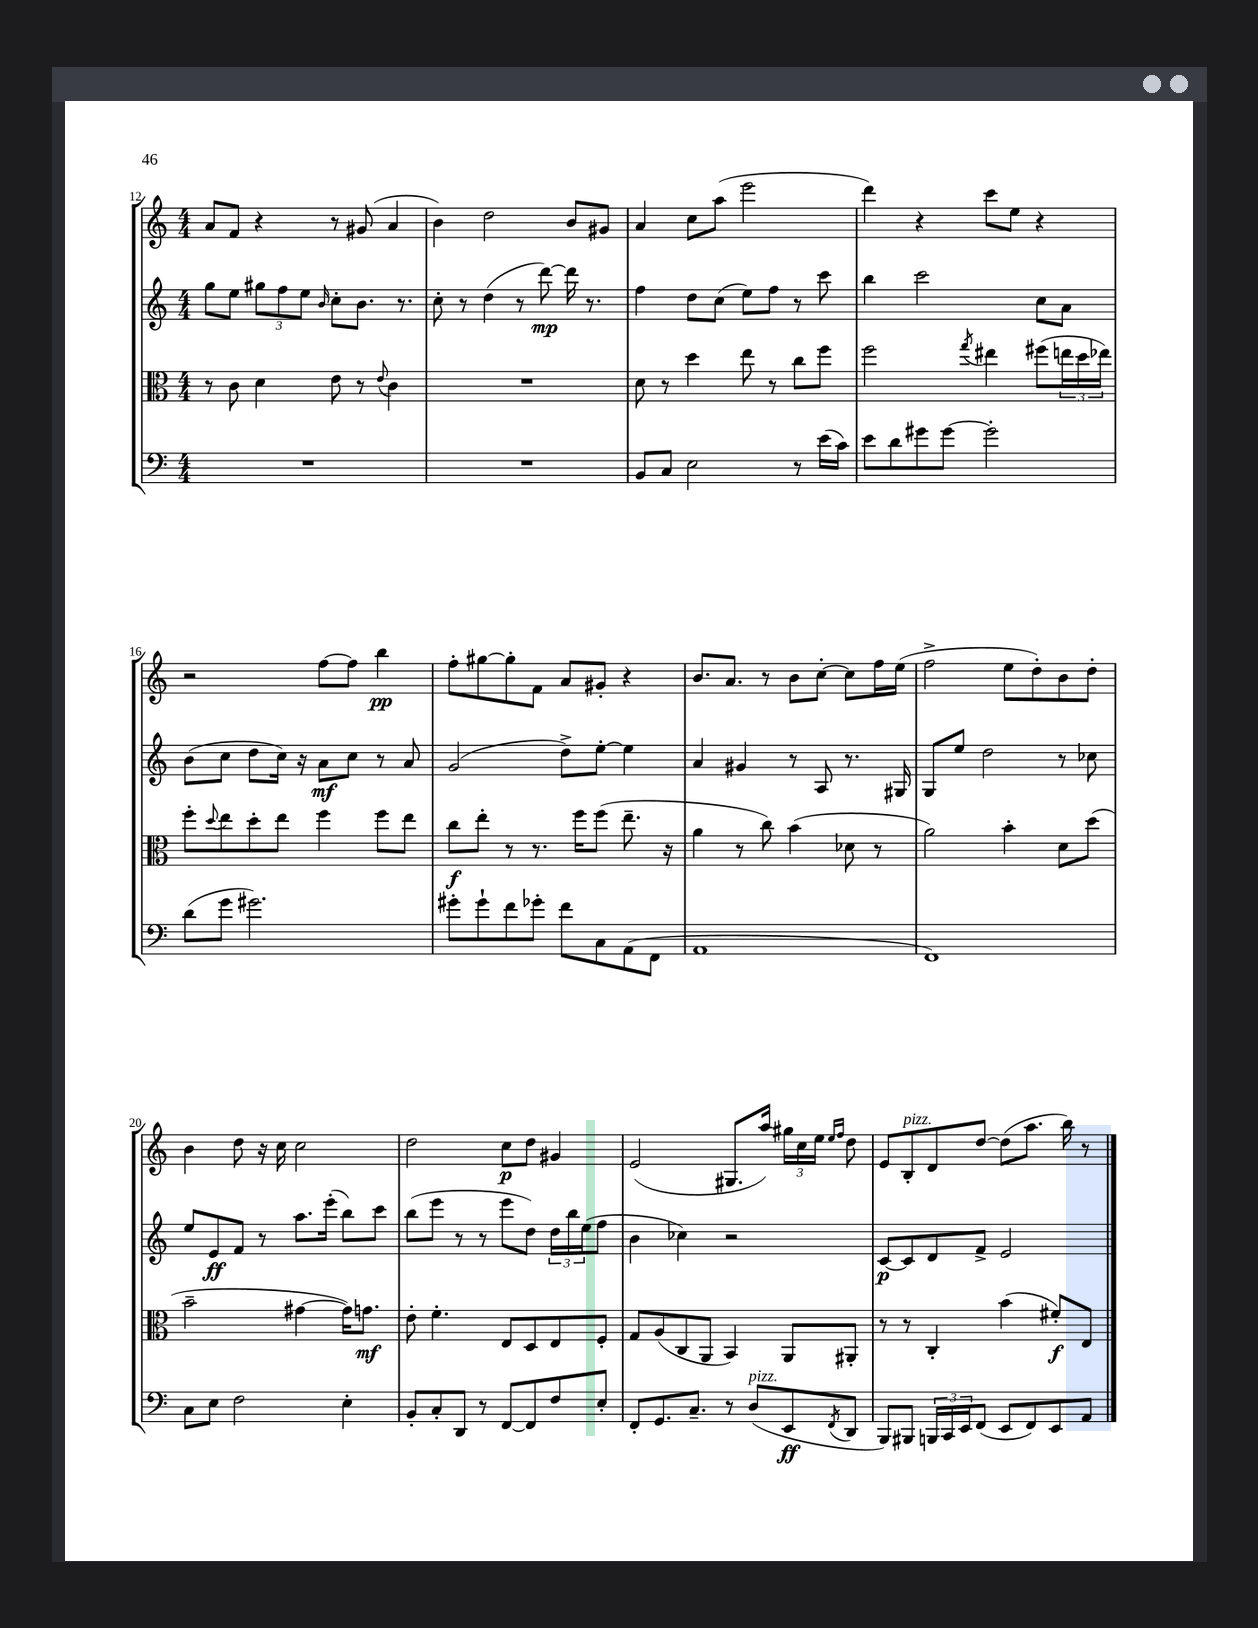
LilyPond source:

<<
\new StaffGroup <<
\new Staff = "s0" {
    \clef treble \key c \major \numericTimeSignature \time 4/4
    a'8 f'8 r4 r8 gis'8( a'4 |
    b'4) d''2 b'8 gis'8 |
    a'4 c''8 a''8( e'''2 |
    d'''4) r4 c'''8 e''8 r4 |
    r2 f''8~ f''8 b''4\pp |
    f''8-. gis''8~ gis''8-. f'8 a'8 gis'8-. r4 |
    b'8. a'8. r8 b'8 c''8~-. c''8 f''16 e''16( |
    f''2-> e''8 d''8-.) b'8 d''8-. |
    b'4 d''8 r16 c''16 c''2 |
    d''2 c''8\p d''8 gis'4 |
    e'2( gis8. a''16) \tuplet 3/2 { gis''16 c''16 e''16 } \grace { e''16 f''16 } d''8 |
    e'8 b8-.^\markup { \italic "pizz." } d'8 d''8~ d''8( a''8. b''16) r8 \bar "|." |
}
\new Staff = "s1" {
    \clef treble \key c \major \numericTimeSignature \time 4/4
    g''8 e''8 \tuplet 3/2 { gis''8 f''8 e''8 } \grace { b'16 } c''8-. b'8. r8. |
    c''8-. r8 d''4( r8 d'''8~\mp) d'''16 r8. |
    f''4 d''8 c''8( e''8) f''8 r8 c'''8 |
    b''4 c'''2 c''8 a'8 |
    b'8( c''8 d''8 c''16) r16 a'8\mf c''8 r8 a'8 |
    g'2( d''8->) e''8~-. e''4 |
    a'4 gis'4 r8 a8 r8. gis16 |
    g8 e''8 d''2 r8 ces''8 |
    e''8 e'8\ff f'8 r8 a''8. e'''16-.( b''8) c'''8 |
    b''8( e'''8 r8 r8 e'''8 d''8) \tuplet 3/2 { d''16 b''16 e''16( } f''8 |
    b'4 ces''4) r2 |
    c'8~\p c'8 d'8 f'8-> e'2 \bar "|." |
}
\new Staff = "s2" {
    \clef alto \key c \major \numericTimeSignature \time 4/4
    r8 c'8 d'4 e'8 r8 \appoggiatura { e'8 } c'4 |
    R1 |
    d'8 r8 d''4 e''8 r8 c''8 f''8 |
    f''2 \acciaccatura { g''8 } eis''4 fis''8( \tuplet 3/2 { e''16 d''16 ees''16) } |
    f''8-. \appoggiatura { d''8 } e''8 d''8-. e''8 f''4 f''8 e''8 |
    c''8\f e''8-. r8 r8. f''16 f''8( e''8.-- r16 |
    a'4 r8 c''8) b'4( des'8 r8 |
    a'2) b'4-. d'8 d''8( |
    b'2-- gis'4~ gis'16) g'8.\mf |
    e'8-. f'4.-. e8 d8 e8 f8-. |
    g8 a8( c8 a,8 b,4) a,8 ais,8-. |
    r8 r8 c4-. b'4( fis'8-.\f) e8 \bar "|." |
}
\new Staff = "s3" {
    \clef bass \key c \major \numericTimeSignature \time 4/4
    R1 |
    R1 |
    b,8 c8 e2 r8 e'16( c'16) |
    e'8 d'8 gis'8 gis'8~ gis'2-. |
    d'8( g'8 gis'2.) |
    gis'8-. gis'8-! f'8 ges'8-. f'8 c8 a,8( f,8 |
    a,1 |
    f,1) |
    c8 e8 f2 e4-. |
    b,8-. c8-. d,8 r8 f,8~ f,8 f8 e8-. |
    f,8-. g,8. c8.-- r8 d8^\markup { \italic "pizz." }( e,8\ff \acciaccatura { f,8 } d,8 |
    b,,8) bis,,8 \tuplet 3/2 { b,,16 c,16 e,16 } f,8( e,8 f,8) e,8 a,8 \bar "|." |
}
>>
>>
\layout { \context { \Score currentBarNumber = #12 } }
